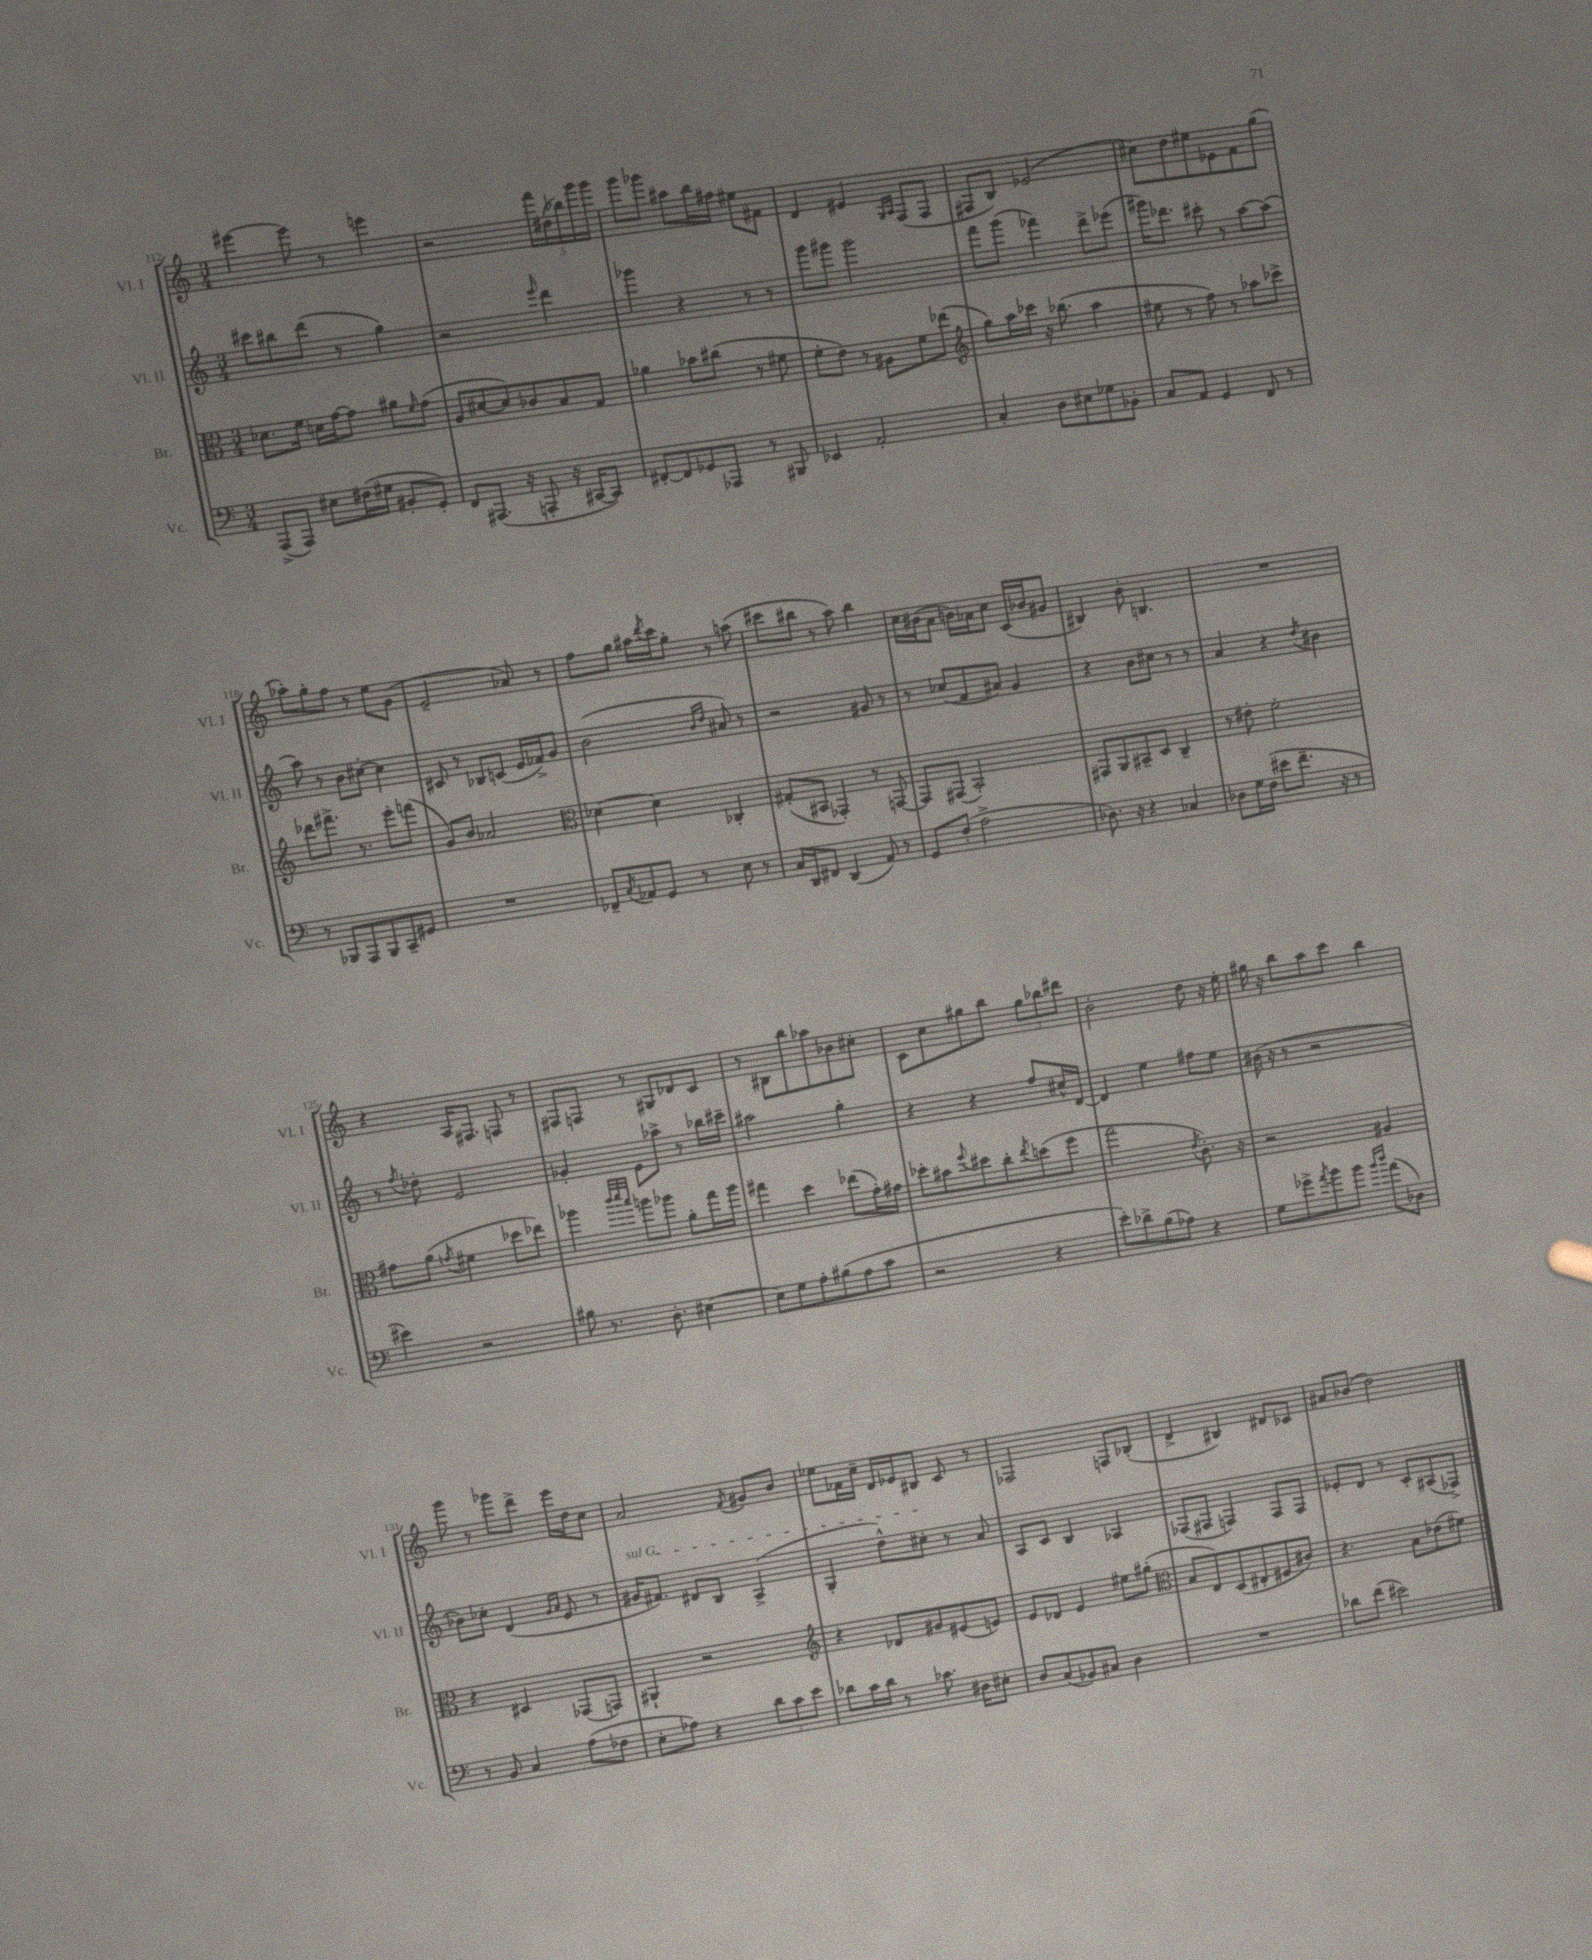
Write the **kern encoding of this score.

**kern	**kern	**kern	**kern
*staff4	*staff3	*staff2	*staff1
*clefF4	*clefC3	*clefG2	*clefG2
*k[]	*k[]	*k[]	*k[]
*M3/4	*M3/4	*M3/4	*M3/4
(8AAA^	8.d-	8ccc#	[4eee#
8AAA)	.	8bb#	.
.	16f	.	.
8E#	16d	(8ddd	8eee#]
.	[16g	.	.
(16F#	8g]	8r	8r
16G#	.	.	.
8BB#'	8a#	4gg)	4eee
.	16qqf	.	.
8GG')	(8g	.	.
=	=	=	=
8FF	8A	2r	2r
(8.AAA#	[8d#	.	.
.	8d#])	.	.
16r	.	.	.
8AAA'	8c-	.	.
.	.	16qqeee	.
16r	8B	4ddd	20fff
.	.	.	(20dd#
[16CC#	.	.	.
.	.	.	20bb-)
8CC#])	8G	.	.
.	.	.	20ggg
.	.	.	20ggg
=	=	=	=
[8FF#'	4a-	4ggg-	8ggg
8FF#]	.	.	8ggg-
8GG-	8b-	4r	8aa#
8AAA-	(8cc#	.	16bb
.	.	.	16ff#
8r	8r	8r	8ee#
8BBB#	8f#	8r	8f#
=	=	=	=
4EE-	8f'	8ggg	4d
.	8e)	8ggg#	.
2AA'	8r	2ggg#	4e#
.	8A#	.	.
.	.	.	16qqG
.	.	.	16qqA
.	8f	.	(8F
.	(8ee-	.	8F
=	=	=	=
*	*clefG2	*	*
4C'	8gg)	8fff	8F#
.	16aa	(8ggg	8B)
.	16ccc-	.	.
8D	16r	4fff-)	(2e-
.	(8.bb-	.	.
8E#	.	.	.
8G-	4aa	8ddd^	.
8BB-'	.	(8eee-	.
=	=	=	=
8C	8ee#	16ggg#)	8cc#)
.	.	8.ddd-	.
8AA	8r	.	8dd
4GG	8ff)	8ccc#'	8ee#
.	8r	8r	8e-
8FF	8aa-	[8aa	8f
8r	8ccc-^	(8aa]	(8gg
=	=	=	=
8r	8ddd-	8aa)	8aa-')
8BBB-	8.fff#^	8r	8gg'
8AAA	.	8b	8ff
.	8.r	.	.
8BBB-	.	[8cc#'	8r
8CC~	8eee'	4cc#]	8ee
8GG#	(8fff	.	(8g
=	=	=	=
2.r	8g)	8c#	2e~
.	8b	8r	.
.	2a-	8B-	.
.	.	(8c	.
.	.	16e	8a-)
.	.	16f-^)	.
.	.	8g	8r
=	=	=	=
*	*clefC3	*	*
8FF-~	[4d-	(2b	8ff
8qC	.	.	.
8AA-	.	.	8gg
8GG	4d-]	.	16aa#
.	.	.	8qddd
.	.	.	16ccc
8r	.	.	8gg'
.	.	16qqb	.
.	.	16qqdd	.
8E	4C-'	8a#)	8r
8r	.	8r	(8aa
=	=	=	=
16C	(8G#'	2r	8ccc#
16DD	.	.	.
8FF#	8BB#	.	8bb#
(4DD	4GG-')	.	8r
.	.	.	8aa)
8AA)	8r	8g#	4bb#
8r	[8GG	8r	.
=	=	=	=
8GG	8GG]	8r	16cc
.	.	.	(16b#
(8F'	(8GG#	(8cc-	8a
2A^	2BB')	8f	16b)
.	.	.	16a-
.	.	8a#)	8cc
.	.	4g	(16c
.	.	.	16b-
.	.	.	8g#
=	=	=	=
8.D-)	8GG#	4r	4B#)
.	8AA	.	.
16r	.	.	.
4r	8BB#~	8b	8b'
.	8D	8cc#	4.B
4C-	4C~	8r	.
.	.	8r	.
=	=	=	=
8D-	8r	4a	2.r
16G	8e#'	.	.
(16F	.	.	.
8e#	2f'	4r	.
8.f~	.	.	.
.	.	8qdd	.
.	.	4b#	.
16r	.	.	.
8r	.	.	.
=	=	=	=
4e#)	8g#	8r	4r
.	.	8qff	.
.	(8a	8dd-'	.
.	8qg	.	.
2r	4f#	2e	16A
.	.	.	8.F#
.	8dd-	.	8F
.	8ee-)	.	8r
=	=	=	=
8B#	4aa-	4g-'	8F#
8.r	.	.	8F
.	32qqccc	.	.
.	32qqddd	.	.
.	32qqbb	.	.
.	8aa	8e	8r
8.D'	.	.	.
.	8aa-	8aa-^	8G#
[4E#	8a'	8r	8d-
.	16gg	16bb-	8c
.	16aa-	16ccc#~	.
=	=	=	=
8E#]	4gg#	2aa#	8r
8G	.	.	8B#
8A'	4dd	.	8bb
(8B#	.	.	8aa-
8A	(8ee-	4gg'	8b-
8c	16g')	.	8cc#'
.	16g#	.	.
=	=	=	=
2r	8dd-'	4r	8c
.	8b#	.	8cc
.	8qqff	.	.
.	8dd#	4r	8gg#
.	8cc'	.	8bb
.	8qee	.	.
4r	(8dd	8ff	12gg#
.	.	.	12bb-
.	8ff	16cc#^^	.
.	.	.	12ddd#
.	.	[16d	.
=	=	=	=
8e')	2gg	4d]	2b'
8d-^	.	.	.
(8B	.	4ee	.
8A-)	.	.	.
.	8qe	.	.
4r	8.c')	8ff#	8dd
.	.	8ee	16r
.	16r	.	16ee'
=	=	=	=
8G	2r	(16b#	16gg#
.	.	16r	16r
8g-^	.	8r	8bb
8qa	.	.	.
8b	.	2r	8aa
8b	.	.	8ccc
16qqb	.	.	.
16qqdd	.	.	.
(8a	4A#	.	4bb
8D-)	.	.	.
=	=	=	=
8r	4r	8b-)	8ggg
8BB	.	8cc-'	8r
4C	4D#	(4d	8ggg-
.	.	.	8ddd^
.	.	16qqg	.
.	.	16qqa	.
(8A	(8GG-	8e	16eee
.	.	.	16dd
8F-	8GG)	8r	8cc
=	=	=	=
8E'	4AA#`	16g#	2a
.	.	8.f#)	.
8A-)	.	.	.
4r	2r	8d#	.
.	.	8B	.
.	.	.	8qf
12d	.	(4A^	8g#
12c	.	.	.
.	.	.	8b
12e	.	.	.
=	=	=	=
*	*clefG2	*	*
8d-	4r	4G'	8ee-
16c	.	.	16f-
16d-	.	.	16cc~
8r	8d-	8dd^^)	16d
.	.	.	16e-
8.c-	8g#	8cc#'	8B#
.	(8e#	8r	8c
16D#	.	.	.
8E#'	8e)	8a	8r
=	=	=	=
8D	8e	8A	2F-
(8C	8d-	8c	.
8BB-)	4e	4B	.
8C#	.	.	.
4D	8ee#	4A-	8F
.	(8gg#'	.	(8B-'
=	=	=	=
*	*clefC3	*	*
2.r	8B	(8F-	4d^
.	8E)	8F#	.
.	(8D	4F)	4B#)
.	8E#'	.	.
.	8F#	8F	8d#
.	8c#)	8F	8c-
=	=	=	=
8d-	4.r	8e-'	8a#
(8f	.	8d	(8b-
2e#)	.	8r	2dd)
.	8B	8c'	.
.	(8e-	(8A#	.
.	8f#)	8F-^)	.
==	==	==	==
*-	*-	*-	*-
